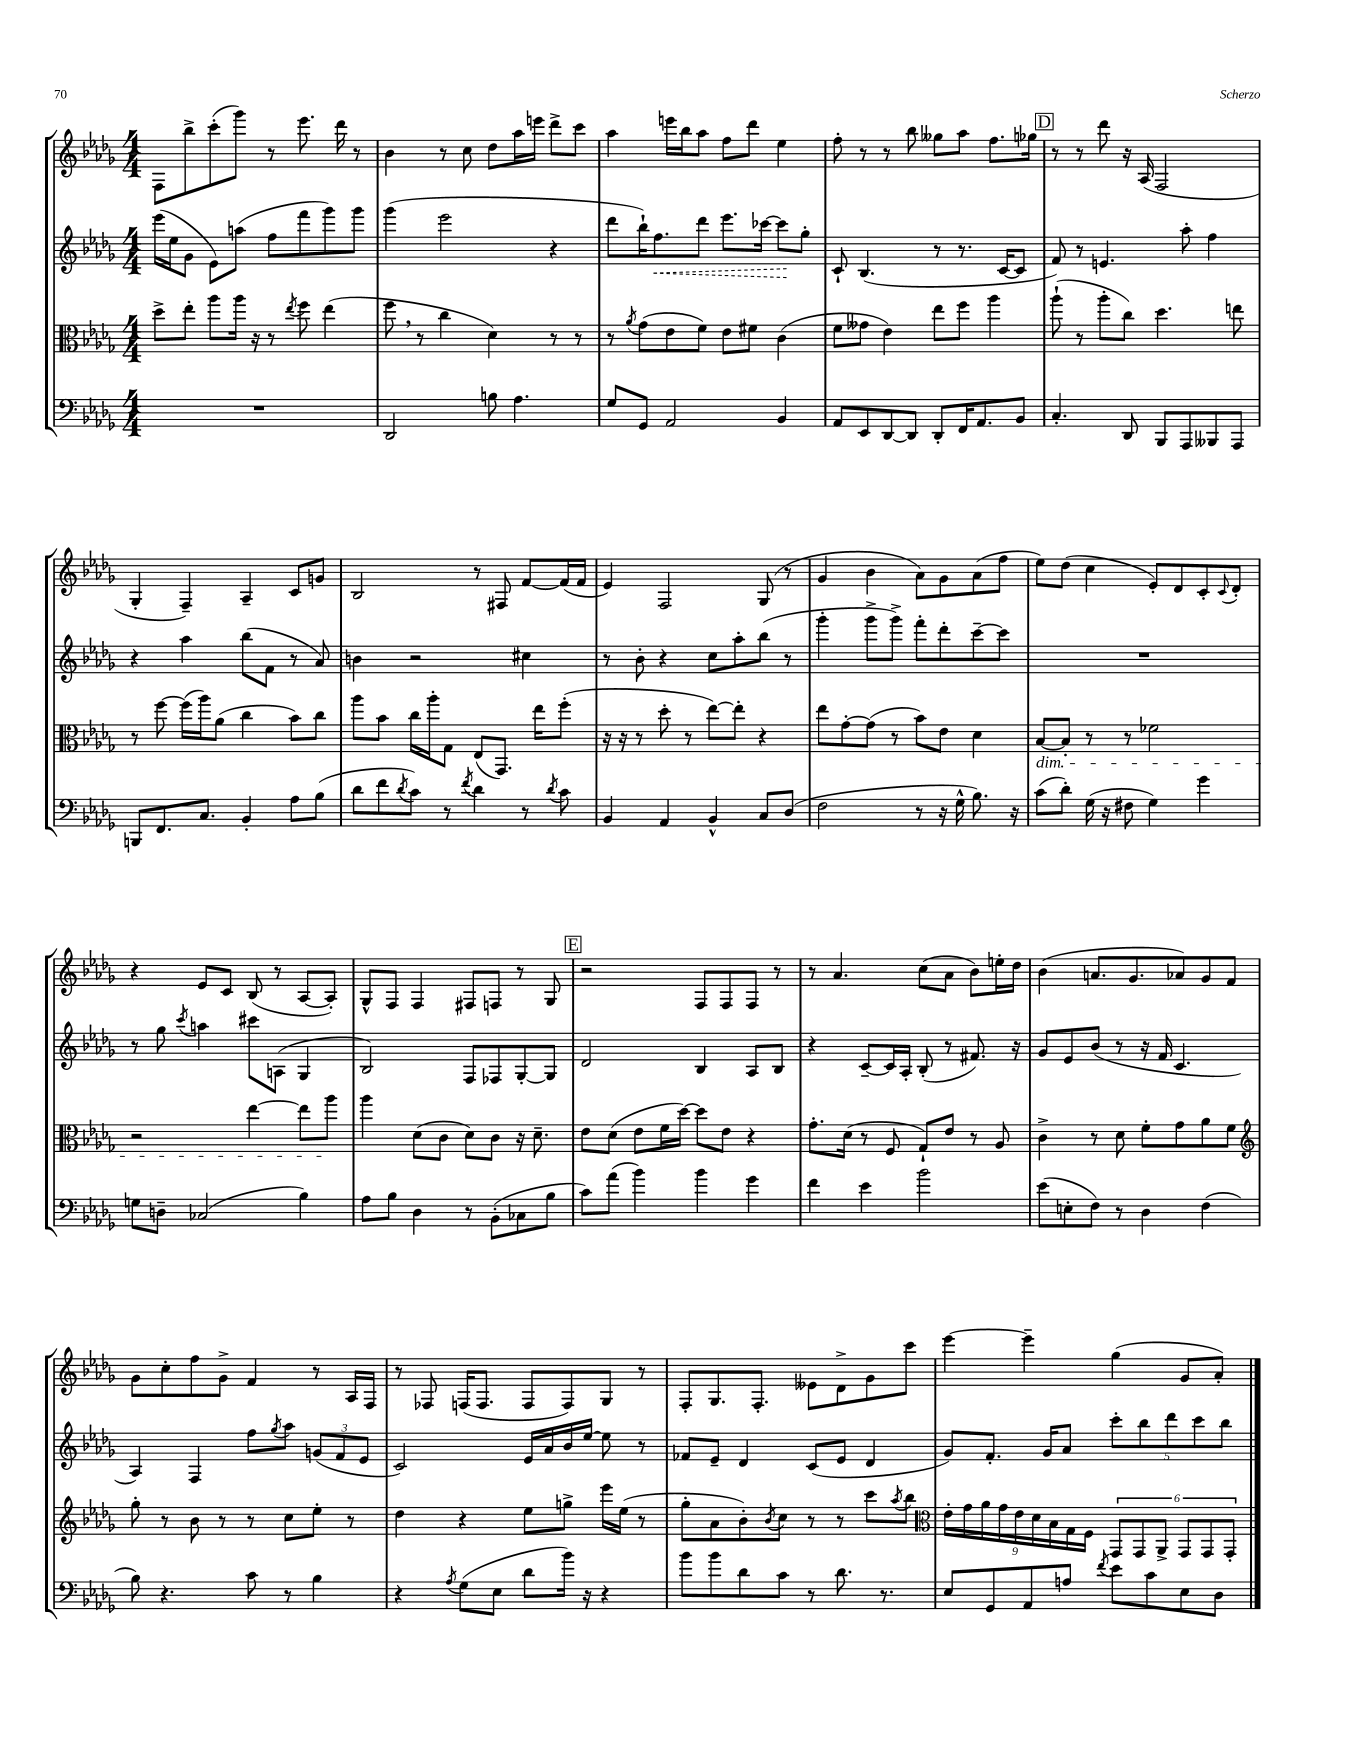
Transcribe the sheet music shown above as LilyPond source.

<<
\new StaffGroup <<
\new Staff = "s0" {
    \clef treble \key des \major \numericTimeSignature \time 4/4
    f8 bes''8-> c'''8-.( ges'''8) r8 ees'''8. des'''16 r8 |
    bes'4 r8 c''8 des''8 aes''16 e'''16 des'''8-> c'''8 |
    aes''4 e'''16 bes''16 aes''8 f''8 des'''8 ees''4 |
    f''8-. r8 r8 bes''8 geses''8 aes''8 f''8. ges''16 |
    \mark \markup { \box "D" } r8 r8 des'''8 r16 aes16( f2 |
    ges4-. f4--) aes4-- c'8 g'8 |
    bes2 r8 fis8 f'8~ f'16( f'16 |
    ees'4) f2 ges8( r8 |
    ges'4 bes'4 aes'8) ges'8 aes'8( f''8 |
    ees''8) des''8( c''4 ees'8-.) des'8 c'8-. \appoggiatura { c'8 } des'8-. |
    r4 ees'8 c'8 bes8( r8 aes8~ aes8-.) |
    ges8-^ f8 f4 fis8 f8 r8 ges8 |
    \mark \markup { \box "E" } r2 f8 f8 f8 r8 |
    r8 aes'4. c''8( aes'8 bes'8) e''16-. des''16 |
    bes'4( a'8. ges'8. aes'8) ges'8 f'8 |
    ges'8 c''8-. f''8 ges'8-> f'4 r8 aes16 f16 |
    r8 fes8 f16( f8. f8 f8) ges8 r8 |
    f8-. ges8. f8.-. eeses'8 des'8-> ges'8 c'''8 |
    ees'''4~ ees'''4-- ges''4( ges'8 aes'8-.) \bar "|." |
}
\new Staff = "s1" {
    \clef treble \key des \major \numericTimeSignature \time 4/4
    ees'''16( ees''16 ges'8 ees'8) a''8( f''8 f'''8 ges'''8) ges'''8 |
    ges'''4( ees'''2 r4 |
    des'''8 bes''16-!) \once \override Hairpin.style = #'dashed-line f''8.\< des'''8 ees'''8. ces'''16~ ces'''8\! ges''8-. |
    c'8-! bes4.( r8 r8. c'16~ c'8 |
    \mark \markup { \box "D" } f'8) r8 e'4. aes''8-. f''4 |
    r4 aes''4 bes''8( f'8 r8 aes'8) |
    b'4 r2 cis''4 |
    r8 bes'8-. r4 c''8 aes''8-. bes''8( r8 |
    ges'''4-. ges'''8-> ges'''8->) f'''8-. des'''8-. c'''8~-- c'''8 |
    R1 |
    r8 ges''8 \acciaccatura { c'''8 } a''4 cis'''8 a8( ges4 |
    bes2) f8 fes8 ges8~-. ges8 |
    \mark \markup { \box "E" } des'2 bes4 aes8 bes8 |
    r4 c'8~-- c'16 aes16-. bes8-.( r8 fis'8.) r16 |
    ges'8 ees'8 bes'8( r8 r16 f'16 c'4. |
    aes4) f4 f''8 \acciaccatura { ges''8 } aes''8 \tuplet 3/2 { g'8( f'8 ees'8 } |
    c'2) ees'16 aes'16 bes'16 ees''16~ ees''8 r8 |
    fes'8 ees'8-- des'4 c'8( ees'8 des'4 |
    ges'8) f'8.-. ges'16 aes'8 \tuplet 5/4 { c'''8-. bes''8 des'''8 c'''8 bes''8 } \bar "|." |
}
\new Staff = "s2" {
    \clef alto \key des \major \numericTimeSignature \time 4/4
    des''8-> ees''8-. aes''8 aes''16 r16 r8 \acciaccatura { ees''8 } f''8 ees''4( |
    f''8 \breathe r8 c''4 des'4) r8 r8 |
    r8 \acciaccatura { aes'8 } ges'8( ees'8 f'8) ees'8 fis'8 c'4( |
    f'8 geses'8 ees'4) ees''8 f''8 aes''4 |
    \mark \markup { \box "D" } aes''8-!( r8 aes''8-. c''8) des''4. e''8 |
    r8 f''8~ f''16( aes''16) aes'8( c''4 bes'8) c''8 |
    aes''8 bes'8 c''16 aes''16-. ges8 ees8( ges,8.) ees''16 f''8-.( |
    r16 r16 r8 des''8-. r8 ees''8~) ees''8-. r4 |
    ees''8 ges'8~-. ges'8( r8 bes'8) ees'8 des'4 |
    bes8~\dim bes8-. r8 r8 fes'2 |
    r2 ees''4~ ees''8 aes''8\! |
    aes''4 des'8( c'8 des'8) c'8 r16 des'8.-- |
    \mark \markup { \box "E" } ees'8 des'8( ees'8 f'16 des''16~) des''8 ees'8 r4 |
    ges'8.-. des'16( r8 f8 ges8-!) ees'8 r8 aes8 |
    c'4-> r8 des'8 f'8-. ges'8 aes'8 f'8 |
    \clef treble ges''8-. r8 bes'8 r8 r8 c''8 ees''8-. r8 |
    des''4 r4 ees''8 g''8-> ees'''16 ees''16( r8 |
    ges''8-. aes'8 bes'8-.) \acciaccatura { bes'8 } c''8 r8 r8 c'''8 \acciaccatura { aes''8 } bes''8 |
    \clef alto \tuplet 9/8 { ees'16-. ges'16 aes'16 ges'16 ees'16 des'16 bes16 ges16 f16 } \tuplet 6/4 { ges,8 ges,8 aes,8-> ges,8 ges,8 ges,8-. } \bar "|." |
}
\new Staff = "s3" {
    \clef bass \key des \major \numericTimeSignature \time 4/4
    R1 |
    des,2 b8 aes4. |
    ges8 ges,8 aes,2 bes,4 |
    aes,8 ees,8 des,8~ des,8 des,8-. f,16 aes,8. bes,8 |
    \mark \markup { \box "D" } c4.-. des,8 bes,,8 aes,,8 beses,,8 aes,,8 |
    b,,8 f,8. c8. bes,4-. aes8 bes8( |
    des'8 f'8 \acciaccatura { des'8 } c'8) r8 \acciaccatura { f'8 } des'4 r8 \acciaccatura { des'8 } c'8 |
    bes,4 aes,4 bes,4-^ c8 des8( |
    f2 r8 r16 ges16-^ bes8.) r16 |
    c'8( des'8-.) ges16( r16 fis8 ges4) ges'4 |
    g8 d8-- ces2( bes4) |
    aes8 bes8 des4 r8 bes,8-.( ces8 bes8 |
    \mark \markup { \box "E" } c'8) aes'8( bes'4) bes'4 ges'4 |
    f'4 ees'4 bes'2 |
    ees'8( e8-. f8) r8 des4 f4( |
    bes8) r4. c'8 r8 bes4 |
    r4 \acciaccatura { aes8 } ges8( ees8 des'8 bes'16) r16 r4 |
    bes'8 bes'8 des'8 c'8 r8 des'8. r8. |
    ees8 ges,8 aes,8 a8 \acciaccatura { f'8 } ees'8 c'8 ees8 des8 \bar "|." |
}
>>
>>
\layout { \context { \Score \remove "Bar_number_engraver" } }
